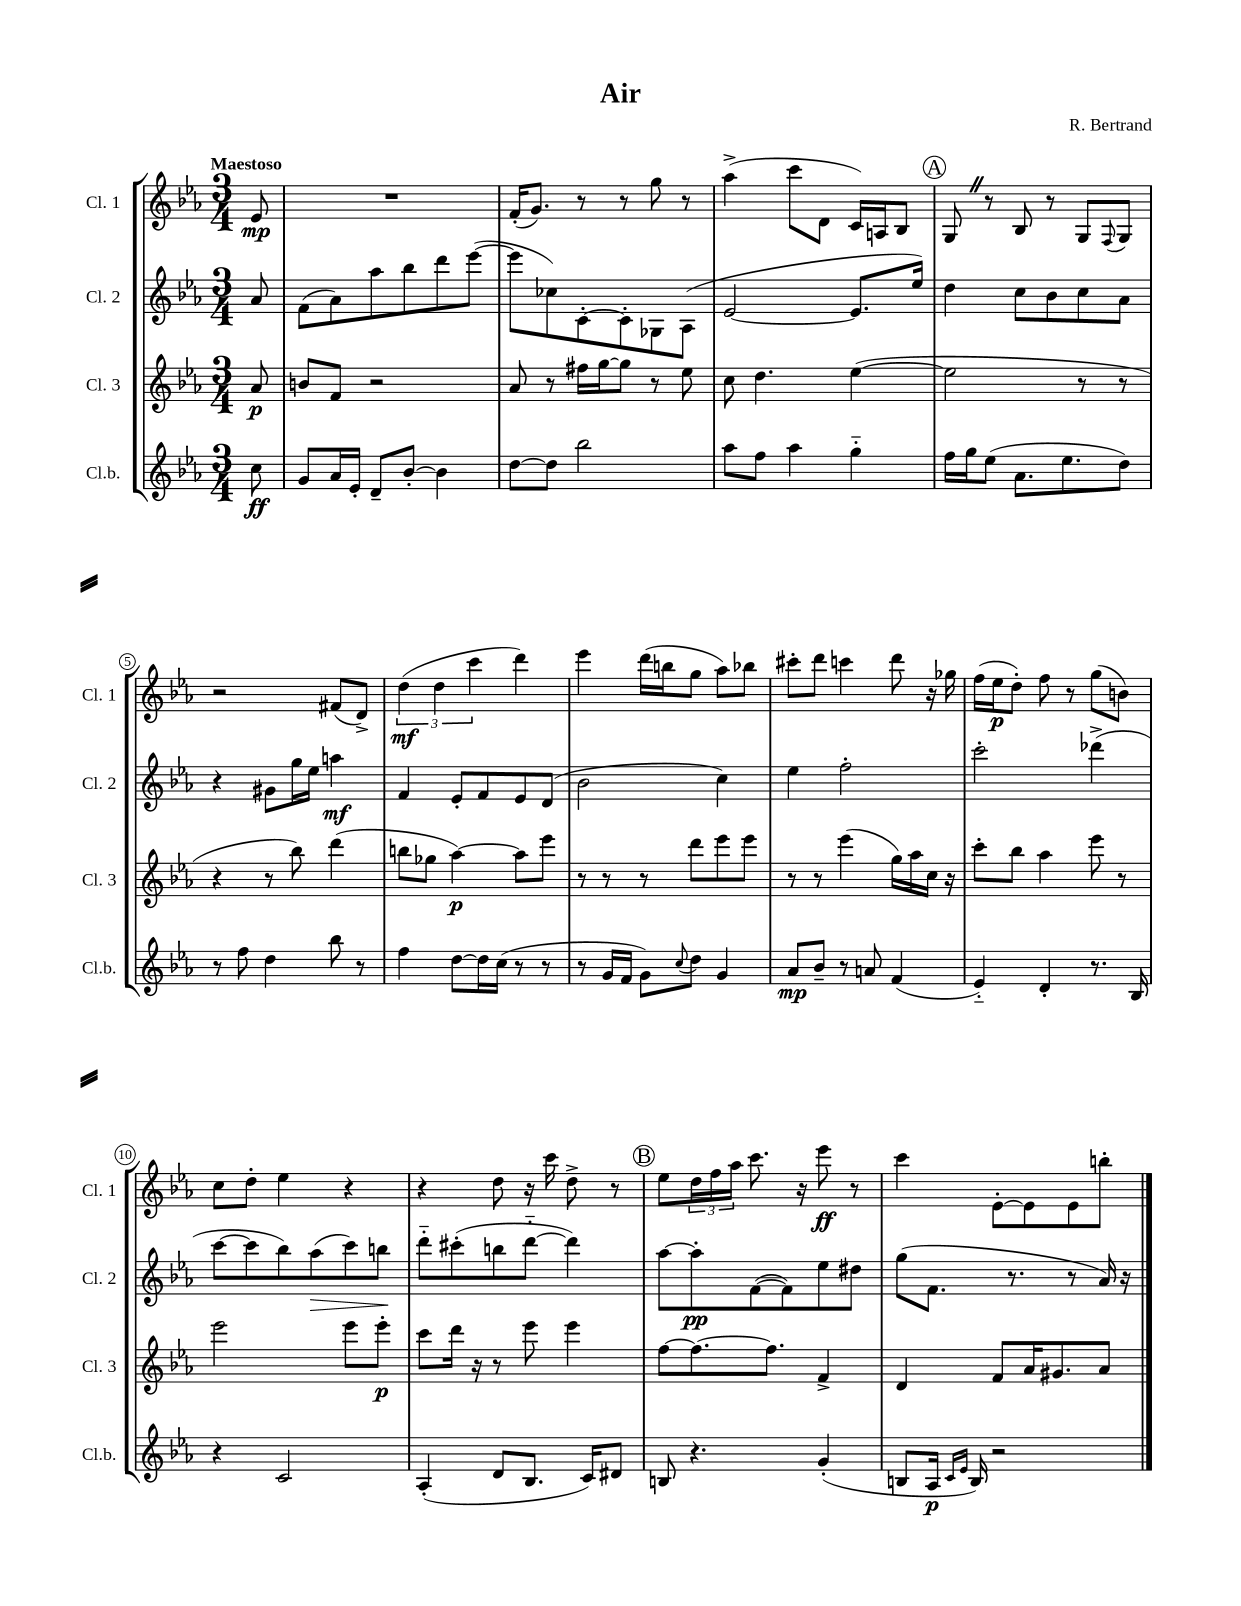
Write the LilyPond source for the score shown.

\header { title = "Air" composer = "R. Bertrand" }
<<
\new StaffGroup <<
\new Staff = "s0" \with { instrumentName = "Cl. 1" shortInstrumentName = "Cl. 1" } {
    \clef treble \key ees \major \numericTimeSignature \time 3/4 \partial 8 \tempo "Maestoso"
    ees'8\mp |
    R2. |
    f'16-.( g'8.) r8 r8 g''8 r8 |
    aes''4->( c'''8 d'8 c'16) a16 bes8 |
    \mark \markup { \circle "A" } g8 \once \override BreathingSign.text = \markup { \musicglyph "scripts.caesura.straight" } \breathe r8 bes8 r8 g8 \appoggiatura { f8 } g8 |
    r2 fis'8( d'8->) |
    \tuplet 3/2 { d''4\mf( d''4 c'''4 } d'''4) |
    ees'''4 d'''16( b''16 g''8 aes''8) bes''8 |
    cis'''8-. d'''8 c'''4 d'''8 r16 ges''16 |
    f''16( ees''16\p d''8-.) f''8 r8 g''8( b'8) |
    c''8 d''8-. ees''4 r4 |
    r4 d''8 r16 c'''16 d''8-> r8 |
    \mark \markup { \circle "B" } ees''8 \tuplet 3/2 { d''16 f''16 aes''16 } c'''8. r16 ees'''8\ff r8 |
    c'''4 ees'8~-. ees'8 ees'8 b''8-. \bar "|." |
}
\new Staff = "s1" \with { instrumentName = "Cl. 2" shortInstrumentName = "Cl. 2" } {
    \clef treble \key ees \major \numericTimeSignature \time 3/4 \partial 8
    aes'8 |
    f'8( aes'8) aes''8 bes''8 d'''8 ees'''8~( |
    ees'''8 ces''8) c'8~-. c'8-. ges8 aes8( |
    ees'2~ ees'8. ees''16) |
    \mark \markup { \circle "A" } d''4 c''8 bes'8 c''8 aes'8 |
    r4 gis'8 g''16 ees''16 a''4\mf |
    f'4 ees'8-. f'8 ees'8 d'8( |
    bes'2 c''4) |
    ees''4 f''2-. |
    c'''2-. des'''4->( |
    c'''8~ c'''8 bes''8) aes''8\>( c'''8) b''8\! |
    d'''8-_ cis'''8-.( b''8 d'''8~-_ d'''4) |
    \mark \markup { \circle "B" } aes''8~ aes''8-.\pp f'8~( f'8) ees''8 dis''8 |
    g''8( f'8. r8. r8 aes'16) r16 \bar "|." |
}
\new Staff = "s2" \with { instrumentName = "Cl. 3" shortInstrumentName = "Cl. 3" } {
    \clef treble \key ees \major \numericTimeSignature \time 3/4 \partial 8
    aes'8\p |
    b'8 f'8 r2 |
    aes'8 r8 fis''16 g''16~ g''8 r8 ees''8 |
    c''8 d''4. ees''4~( |
    \mark \markup { \circle "A" } ees''2 r8 r8 |
    r4 r8 bes''8) d'''4( |
    b''8 ges''8 aes''4~\p) aes''8 ees'''8 |
    r8 r8 r8 d'''8 ees'''8 ees'''8 |
    r8 r8 ees'''4( g''16) aes''16 c''16 r16 |
    c'''8-. bes''8 aes''4 ees'''8 r8 |
    ees'''2 ees'''8 ees'''8-.\p |
    c'''8 d'''16 r16 r8 ees'''8 ees'''4 |
    \mark \markup { \circle "B" } f''8~ f''8.~ f''8. f'4-> |
    d'4 f'8 aes'16 gis'8. aes'8 \bar "|." |
}
\new Staff = "s3" \with { instrumentName = "Cl.b." shortInstrumentName = "Cl.b." } {
    \clef treble \key ees \major \numericTimeSignature \time 3/4 \partial 8
    c''8\ff |
    g'8 aes'16 ees'16-. d'8-- bes'8~-. bes'4 |
    d''8~ d''8 bes''2 |
    aes''8 f''8 aes''4 g''4-_ |
    \mark \markup { \circle "A" } f''16 g''16 ees''8( aes'8. ees''8. d''8) |
    r8 f''8 d''4 bes''8 r8 |
    f''4 d''8~ d''16 c''16( r8 r8 |
    r8 g'16 f'16 g'8) \appoggiatura { c''8 } d''8 g'4 |
    aes'8\mp bes'8-- r8 a'8 f'4( |
    ees'4-_) d'4-. r8. bes16 |
    r4 c'2 |
    aes4-.( d'8 bes8. c'16) dis'8 |
    \mark \markup { \circle "B" } b8 r4. g'4-.( |
    b8 aes16\p \grace { c'16 ees'16 } b16) r2 \bar "|." |
}
>>
>>
\layout { \context { \Score \override BarNumber.stencil = #(make-stencil-circler 0.1 0.3 ly:text-interface::print) } }
